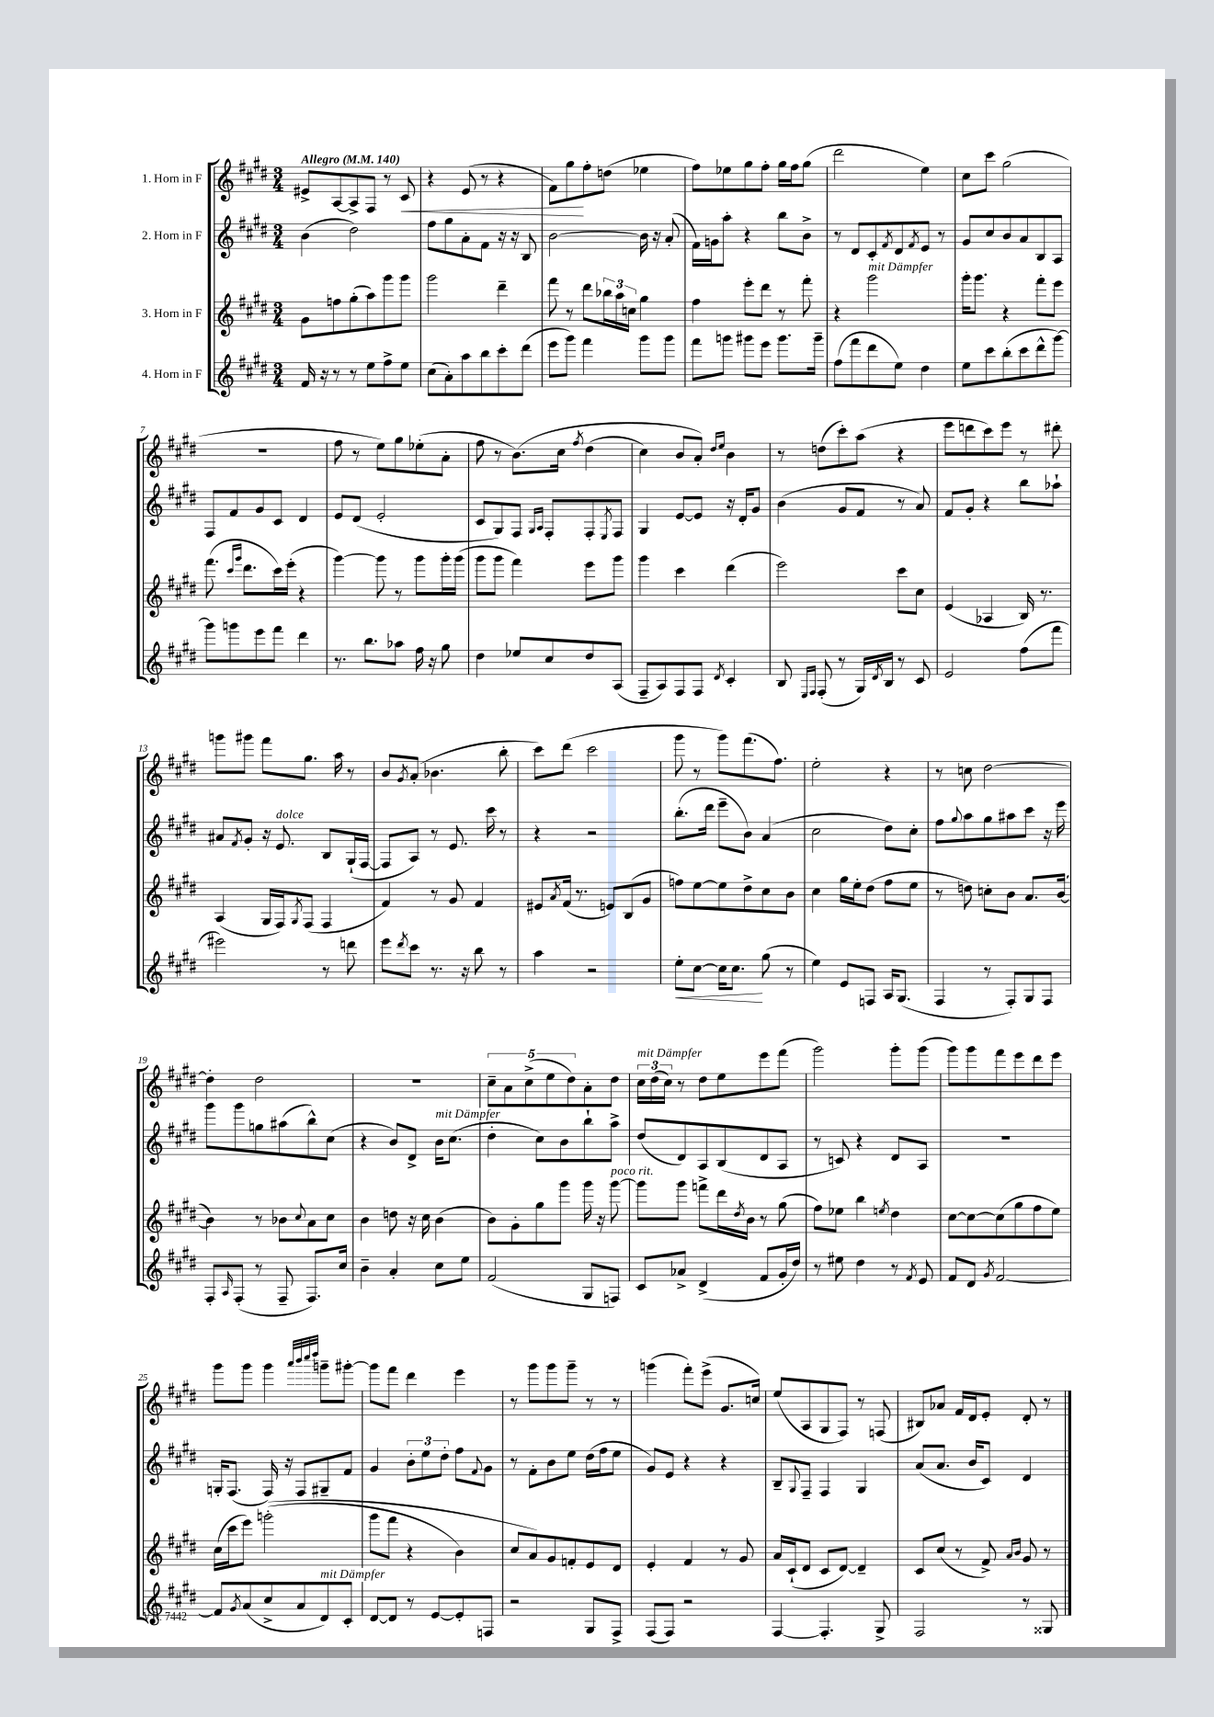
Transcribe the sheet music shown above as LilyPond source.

<<
\new StaffGroup <<
\new Staff = "s0" \with { instrumentName = "1. Horn in F" } {
    \clef treble \key e \major \numericTimeSignature \time 3/4 \tempo "Allegro" 4 = 140
    eis'8-> a8~ a8-> fis8 r8 cis'8\< |
    r4 e'8( r8 r4 |
    fis'8) gis''8\! fis''8-. d''8( ees''4 |
    fis''8) ees''8 gis''8 fis''8-. gis''16 fis''16 gis''8( |
    dis'''2 e''4) |
    cis''8 cis'''8 gis''2( |
    R2. |
    fis''8 r8 e''8) gis''8 ees''8-.( a'8-. |
    fis''8 r8 b'8.)\( cis''16 \acciaccatura { fis''8 } dis''4( |
    cis''4) b'8 a'8-.\) \grace { dis''16 e''16 } b'4 |
    r8 d''8( cis'''8-.) a''8( r4 |
    e'''8 d'''8 cis'''8) e'''8 r8 dis'''8-. |
    g'''8 gis'''8 fis'''8 gis''8. a''16 r8 |
    b'8 \acciaccatura { gis'8 } a'8-.( bes'4. b''8-. |
    cis'''8) dis'''8( cis'''2 |
    gis'''8 r8 gis'''8) fis'''8.( fis''8.) |
    e''2-. r4 |
    r8 c''8 dis''2~ |
    dis''4-. dis''2 |
    R2. |
    \tuplet 5/4 { cis''8-- a'8 cis''8->( e''8 dis''8) } a'8-. dis''8 |
    \tuplet 3/2 { cis''16^\markup { \italic "mit Dämpfer" } dis''16( cis''16) } r8 dis''8 e''8 e'''8 fis'''8( |
    gis'''2) gis'''8-. gis'''8( |
    gis'''8) gis'''8 fis'''8 e'''8 dis'''8 e'''8 |
    gis'''8 gis'''8 gis'''4 \grace { a'''32 b'''32 cis''''32 dis''''32 } g'''8-- gis'''8~-. |
    gis'''8 fis'''8 dis'''4 e'''4 |
    r8 gis'''8 gis'''8 gis'''8-- r8 r8 |
    g'''4( fis'''8-.) e'''8->( gis'8. c''16) |
    e''8( a8 gis8 fis8) r8 f8( |
    bis8) aes'8 fis'16 dis'16 e'8-. dis'8-. r8 \bar "|." |
}
\new Staff = "s1" \with { instrumentName = "2. Horn in F" } {
    \clef treble \key e \major \numericTimeSignature \time 3/4
    b'4( dis''2) |
    fis''8 gis''8 a'8-. fis'8 r16 r16 b8 |
    b'2~ b'16 r16 a'8-.( |
    fis'16) g'16 a''8-. r4 b''8 b'8-> |
    r8 dis'8 cis'8-. \acciaccatura { fis'8 } dis'8 \acciaccatura { fis'8 } e'8 r8 |
    gis'8 cis''8 b'8 a'8 b8 a8 |
    fis8 fis'8 gis'8 cis'8 dis'4 |
    e'8 dis'8( e'2-. |
    cis'8 gis8) fis8 \grace { gis16 a16 } fis8-. fis8-. \acciaccatura { e8 } fis8 |
    gis4 e'8~ e'8 r16 dis'16-. gis'8 |
    b'4( gis'8 fis'8 r8 a'8) |
    fis'8 gis'8-. r4 b''8 aes''8-! |
    ais'8 \acciaccatura { fis'8 } gis'8-. r16 e'8.^\markup { \italic "dolce" } b8 gis16-!( fis16~ |
    fis8 a8) r8 e'8. cis'''16 r8 |
    r4 r2 |
    b''8.-.( dis'''16 e'''8-- b'8) a'4( |
    cis''2 dis''8) cis''8-. |
    fis''8 \appoggiatura { gis''8 } a''8 gis''8 ais''8 cis'''8 r16 e'''16 |
    gis'''8 gis'''8 g''8 ais''8( b''8-^) cis''8( |
    r4 b'8) dis'8-> b'16^\markup { \italic "mit Dämpfer" } cis''8.( |
    dis''4-. cis''8) b'8 b''8-! a''8-> |
    dis''8( dis'8) a8 b8( dis'8 a8 |
    r8 c'8) r4 dis'8 a8 |
    R2. |
    g16-. fis8.( fis16) r16 fis8 gis8-- fis'8 |
    gis'4 \tuplet 3/2 { b'8-. e''8 dis''8-. } fis''8 \appoggiatura { fis'8 } gis'8 |
    r8 fis'8-. b'8 e''8 dis''16( fis''16 e''8 |
    gis'8) e'8 r4 r4 |
    b8-- \appoggiatura { gis8 } fis8-- fis4 gis4 |
    a'8( a'8. b'16 cis'8) dis'4 \bar "|." |
}
\new Staff = "s2" \with { instrumentName = "3. Horn in F" } {
    \clef treble \key e \major \numericTimeSignature \time 3/4
    gis'8 f''8 gis''8-.( a''8) gis'''8 gis'''8 |
    gis'''2 dis'''4-- |
    fis'''8 r8 dis'''8 \tuplet 3/2 { bes''16 a''16 c''16 } gis''4 |
    fis''4 e'''8-. dis'''8 r8 fis'''8-. |
    r4 gis'''2^\markup { \italic "mit Dämpfer" } |
    gis'''16-. gis'''8. r4 fis'''8-. e'''8 |
    fis'''8.( \grace { cis'''16 gis'''16 } dis'''8. cis'''16) e'''16-.( r4 |
    gis'''4~) gis'''8 r8 gis'''8 gis'''16-. gis'''16( |
    gis'''8 gis'''8 fis'''4) e'''8 gis'''8 |
    gis'''4 cis'''4 dis'''4( |
    e'''2) cis'''8 cis''8 |
    e'4( aes4 b16) r8. |
    a4( gis16 fis16) \acciaccatura { gis8 } fis8( fis4 |
    fis'4) r8 gis'8 fis'4 |
    eis'8 \acciaccatura { a'8 } fis'16( r8. e'8) b8( gis'8 |
    f''8) e''8~ e''8 dis''8-> cis''8 b'8 |
    cis''4 gis''16 e''16-. dis''8( fis''8 e''8 |
    r8 d''8) c''8-. b'8 a'8. b'16~( |
    b'4) r8 bes'8 \appoggiatura { cis''8 } a'8 cis''8 |
    b'4 d''8 r16 cis''16 b'4( |
    b'8) gis'8-. gis''8 gis'''8 gis'''16 r16 gis'''8~^\markup { \italic "poco rit." } |
    gis'''8 gis'''8 f'''8-> dis'''16 \acciaccatura { dis''8 } b'16 r8 gis''8( |
    fis''8) ees''8 b''4 \acciaccatura { e''8 } dis''4 |
    cis''8~ cis''8~ cis''8( gis''8 fis''8 e''8) |
    cis''16( cis'''16 e'''8) g'''2-.(\( |
    gis'''8 fis'''8 r4 b'4) |
    cis''8 a'8\) gis'8 f'8-. e'8 dis'8 |
    e'4-. fis'4 r8 gis'8 |
    a'16 cis'16-!( dis'8 cis'8 dis'8~) dis'4-- |
    cis'8 cis''8( r8 fis'8->) \grace { a'16 b'16 } gis'8 r8 \bar "|." |
}
\new Staff = "s3" \with { instrumentName = "4. Horn in F" } {
    \clef treble \key e \major \numericTimeSignature \time 3/4
    fis'16 r16 r8 r8 e''8 fis''8-> e''8 |
    cis''8( a'8-.) a''8 b''8 cis'''8-. dis'''8( |
    e'''8 gis'''8) fis'''4 gis'''8 gis'''8 |
    fis'''8 g'''8 gis'''8 e'''8 gis'''8. gis'''16-- |
    fis''8( fis'''8 dis'''8 e''8) dis''4 |
    e''8 cis'''8 b''8-.( cis'''8 dis'''8-^ gis'''8~) |
    gis'''8 g'''8 e'''8 fis'''8 dis'''4 |
    r8. b''8. aes''8 fis''16 r16 gis''8 |
    dis''4 ees''8 cis''8 dis''8 a8( |
    fis8-- a8) fis8 fis8 \acciaccatura { dis'8 } cis'4-. |
    b8 \grace { e16 fis16 } fis8-.( r8 gis16) \acciaccatura { dis'8 } b16 r8 cis'8 |
    e'2 fis''8( fis'''8 |
    eis'''2) r8 d'''8 |
    e'''8 \acciaccatura { dis'''8 } cis'''8 r8. r16 b''8 r8 |
    a''4 r2 |
    e''8-.\< cis''8~ cis''16 cis''8.\! gis''8( r8 |
    e''4) e'8 f8 a16 gis8.( |
    fis4 r8 fis8-.) gis8 fis8 |
    fis8-. \grace { a16 } fis8-.( r8 fis8-- fis8.) cis''16 |
    b'4-- a'4-. cis''8 e''8 |
    fis'2( gis8 f8) |
    cis'8 aes'8-> dis'4->( fis'8 gis'16-. dis''16) |
    r8 eis''8 dis''4 r8 \acciaccatura { fis'8 } e'8 |
    fis'8 dis'8 \acciaccatura { gis'8 } fis'2~ |
    fis'8 \acciaccatura { gis'8 } a'8( cis''8-> a'8 dis'8^\markup { \italic "mit Dämpfer" }) cis'8-. |
    dis'8~ dis'8 r8 e'8~ e'8-. f8 |
    r2 gis8 fis8-> |
    fis8( fis8) r2 |
    fis4~ fis4.-. gis8-> |
    fis2 r8 gisis8 \bar "|." |
}
>>
>>
